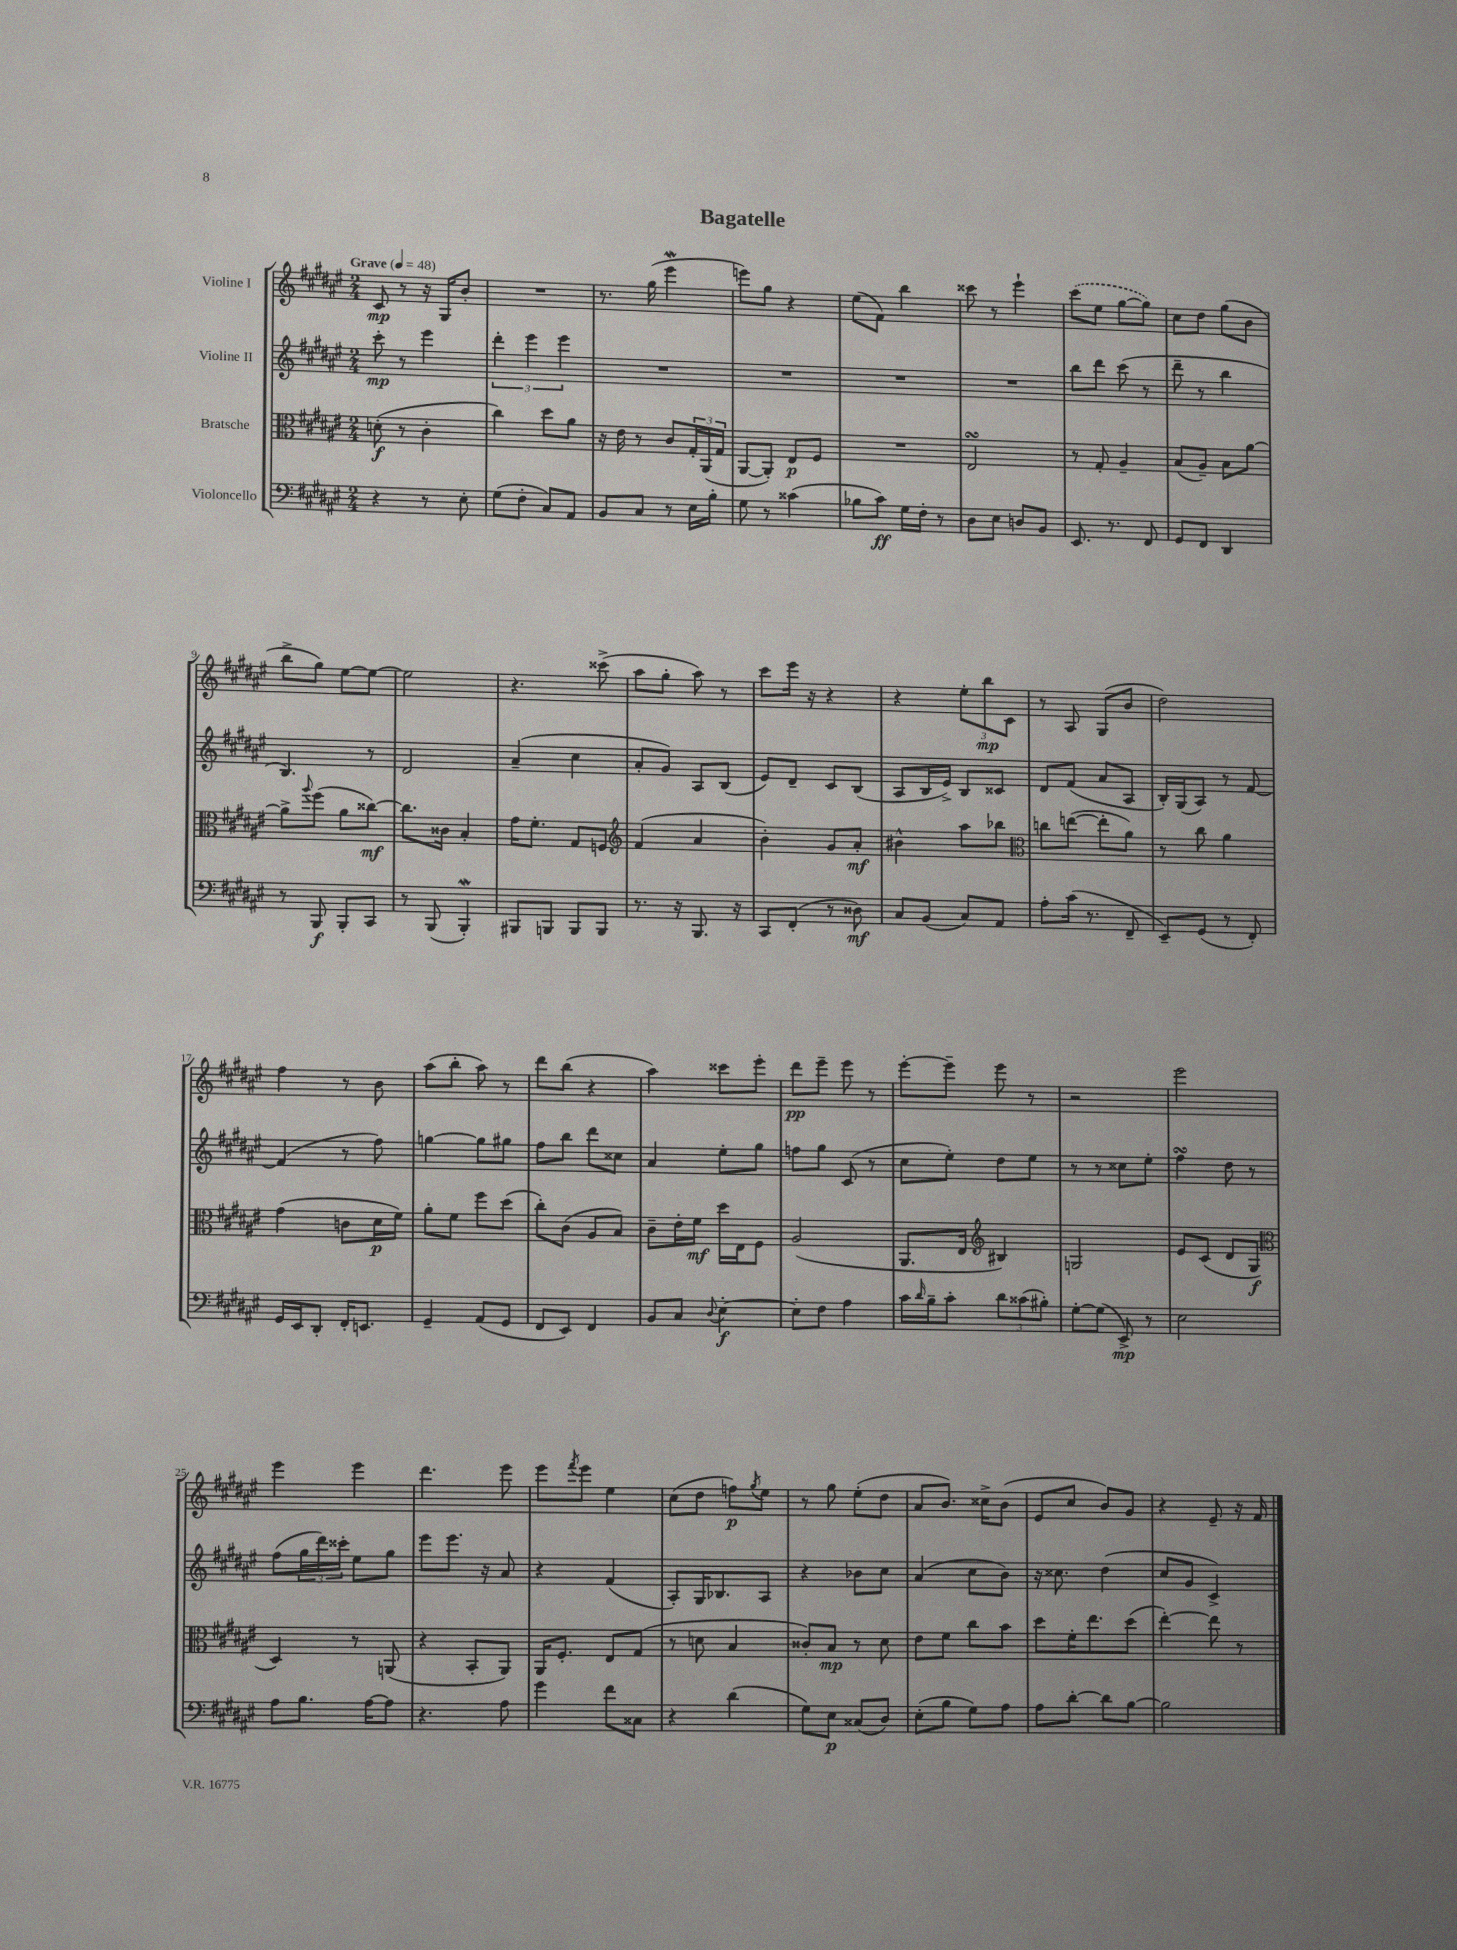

**kern	**kern	**kern	**kern
*staff4	*staff3	*staff2	*staff1
*clefF4	*clefC3	*clefG2	*clefG2
*k[f#c#g#d#a#e#]	*k[f#c#g#d#a#e#]	*k[f#c#g#d#a#e#]	*k[f#c#g#d#a#e#]
*M2/4	*M2/4	*M2/4	*M2/4
*MM48	*MM48	*MM48	*MM48
4r	(8d'	8ccc#'	8c#
.	8r	8r	8r
8r	4c#'	4eee#	16r
.	.	.	16G#
8E#'	.	.	8b'
=	=	=	=
(8G#	4cc#)	6ddd#'	2r
8F#'	.	.	.
.	.	6eee#	.
8C#)	8dd#	.	.
.	.	6eee#	.
8AA#	8a#	.	.
=	=	=	=
8BB	16r	2r	8.r
.	16e#	.	.
8C#	8r	.	.
.	.	.	(16gg#
8r	8c#	.	4eee#
16E#	24G#'	.	.
.	(24AA#	.	.
16B'	.	.	.
.	24G#	.	.
=	=	=	=
8G#	[8AA#	2r	8eee)
8r	8AA#'])	.	8gg#
(4c##	8E#	.	4r
.	8F#	.	.
=	=	=	=
8B-	2r	2r	(8ee#
8c#)	.	.	8f#)
16G#	.	.	4bb
16F#'	.	.	.
8r	.	.	.
=	=	=	=
8D#	2E#	2r	8ccc##
8E#	.	.	8r
8D	.	.	4eee#`
8BB	.	.	.
=	=	=	=
8.EE#	8r	8bb	(8ccc#
.	8G#'	8ddd#	8ee#
8.r	.	.	.
.	4A#~	(8ccc#	[8gg#
8FF#	.	8r	8gg#])
=	=	=	=
8GG#	(8B	8ddd#~	8cc#
8FF#	8A#~)	8r	8dd#
4DD#	8B	4bb	(8gg#
.	[8a#	.	8b
=	=	=	=
8r	8a#^]	4.B)	8bb^
.	8qqaa#	.	.
8BBB	(8ff#	.	8gg#)
8BBB'	8a#	.	[8ee#
8CC#	[8cc##)	8r	8ee#_
=	=	=	=
8r	8.cc##]	2d#	2ee#]
(8BBB	.	.	.
.	16c##	.	.
4BBB')	4B'	.	.
=	=	=	=
8BBB#	16g#	(4a#~	4.r
.	8.f#'	.	.
8BBB	.	.	.
8BBB	8G#	4cc#	.
8BBB	8F	.	(8ccc##^
=	=	=	=
*	*clefG2	*	*
8.r	(4f#	8a#'	8aa#
.	.	8g#)	8gg#'
16r	.	.	.
8.BBB	4a#	8A#	8aa#)
.	.	(8B	8r
16r	.	.	.
=	=	=	=
8CC#	4b')	8e#)	8ccc#
(8FF#'	.	8d#~	16eee#
.	.	.	16r
8r	8g#	8c#	4r
8D##)	8a#'	(8B	.
=	=	=	=
8C#	4b#^^	8A#	4r
(8BB	.	16B	.
.	.	16e#^)	.
8C#)	8aa#	8B	12ee#'
.	.	.	12bb
8AA#	8bb-	8c##	.
.	.	.	12c#
=	=	=	=
*	*clefC3	*	*
8A#'	8cc	8d#	8r
(16c#	([8ee	(8f#	8A#
8.r	.	.	.
.	8ee']	8a#	(8G#
8FF#~	8a#)	8A#	8b
=	=	=	=
8EE#~)	8r	16B')	2dd#)
.	.	(16G#	.
(8GG#	8cc#	8A#)	.
8r	4a#	8r	.
8FF#')	.	[8f#	.
=	=	=	=
16GG#	(4g#	(4f#]	4ff#
16EE#	.	.	.
8DD#'	.	.	.
16FF#'	8c	8r	8r
8.EE	.	.	.
.	16d#	8ff#)	8b
.	16f#)	.	.
=	=	=	=
4GG#~	8a#'	[4gg	(8aa#
.	8f#	.	8bb'
(8AA#	8ff#	8gg]	8aa#)
8GG#	(8dd#	8gg#	8r
=	=	=	=
8FF#	8cc#')	8ff#	8ddd#
8EE#)	(8c#	8bb	(8bb
4FF#	8A#	8ddd#	4r
.	8B)	8cc##	.
=	=	=	=
8BB	8c#~	4a#	4aa#)
8C#	16e#'	.	.
.	16f#	.	.
8qqD#	.	.	.
[4E#'	16dd#	8ee#'	8ccc##
.	16E#	.	.
.	8F#	8gg#	8eee#'
=	=	=	=
8E#']	(2A#	8ff	8ddd#
8F#	.	8gg#	8eee#~
4A#	.	(8c#	8eee#
.	.	8r	8r
=	=	=	=
16c#	8.AA#	8cc#	[8eee#'
16qqd#	.	.	.
16B~	.	.	.
8c#'	.	8ee#')	8eee#~]
.	16E#	.	.
*	*clefG2	*	*
12d#	4B#)	8dd#	8eee#
(12c##	.	.	.
.	.	8ee#	8r
12B#')	.	.	.
=	=	=	=
[8G#'	2G	8r	2r
(8G#]	.	8r	.
8EE#^)	.	8cc##	.
8r	.	8ee#'	.
=	=	=	=
2E#	8e#	4ff#	2eee#
.	(8c#	.	.
.	8d#	8dd#	.
.	8G#	8r	.
=	=	=	=
*	*clefC3	*	*
8A#	4D#)	(8ff#	4eee#
8.B	.	24gg#	.
.	.	24ddd#)	.
.	.	24ccc##'	.
.	8r	8ee#	4eee#
[16A#	.	.	.
8A#]	(8AA	8gg#	.
=	=	=	=
4.r	4r	8eee#	4.ddd#
.	.	8.eee#	.
.	8BB'	.	.
.	.	16r	.
8A#	8AA#)	8a#	8eee#
=	=	=	=
4g#	16AA#	4r	8eee#
.	8.F#'	.	.
.	.	.	8qfff#
.	.	.	8eee#
8f#	8E#	(4f#	4ee#
8C##	(8G#	.	.
=	=	=	=
4r	8r	8A#')	(8cc#
.	8d	16G#	8dd#
.	.	8.B-	.
(4d#	4B	.	8ff)
.	.	.	8qgg#
.	.	8A#	8ee#
=	=	=	=
8G#)	8c##')	4r	8r
8E#	8B	.	8gg#
(8C##	8r	8b-	(8ee#'
8D#)	8d#	8cc#	8dd#
=	=	=	=
(8E#'	8e#	(4a#	8a#
8B	8f#	.	8.b)
8G#)	8cc#	8cc#	.
.	.	.	16cc##^
8A#	8b	8b)	(8b
=	=	=	=
8A#	8dd#	16r	8e#
.	.	8.cc##	.
[8d#'	16f#'	.	8cc#
.	8.ee#	.	.
8d#]	.	(4dd#	8b)
[8B	(8dd#	.	8g#
=	=	=	=
2B]	[4ee#')	8cc#	4r
.	.	8g#	.
.	8ee#]	4c#^)	8e#~
.	8r	.	16r
.	.	.	16f#
==	==	==	==
*-	*-	*-	*-
